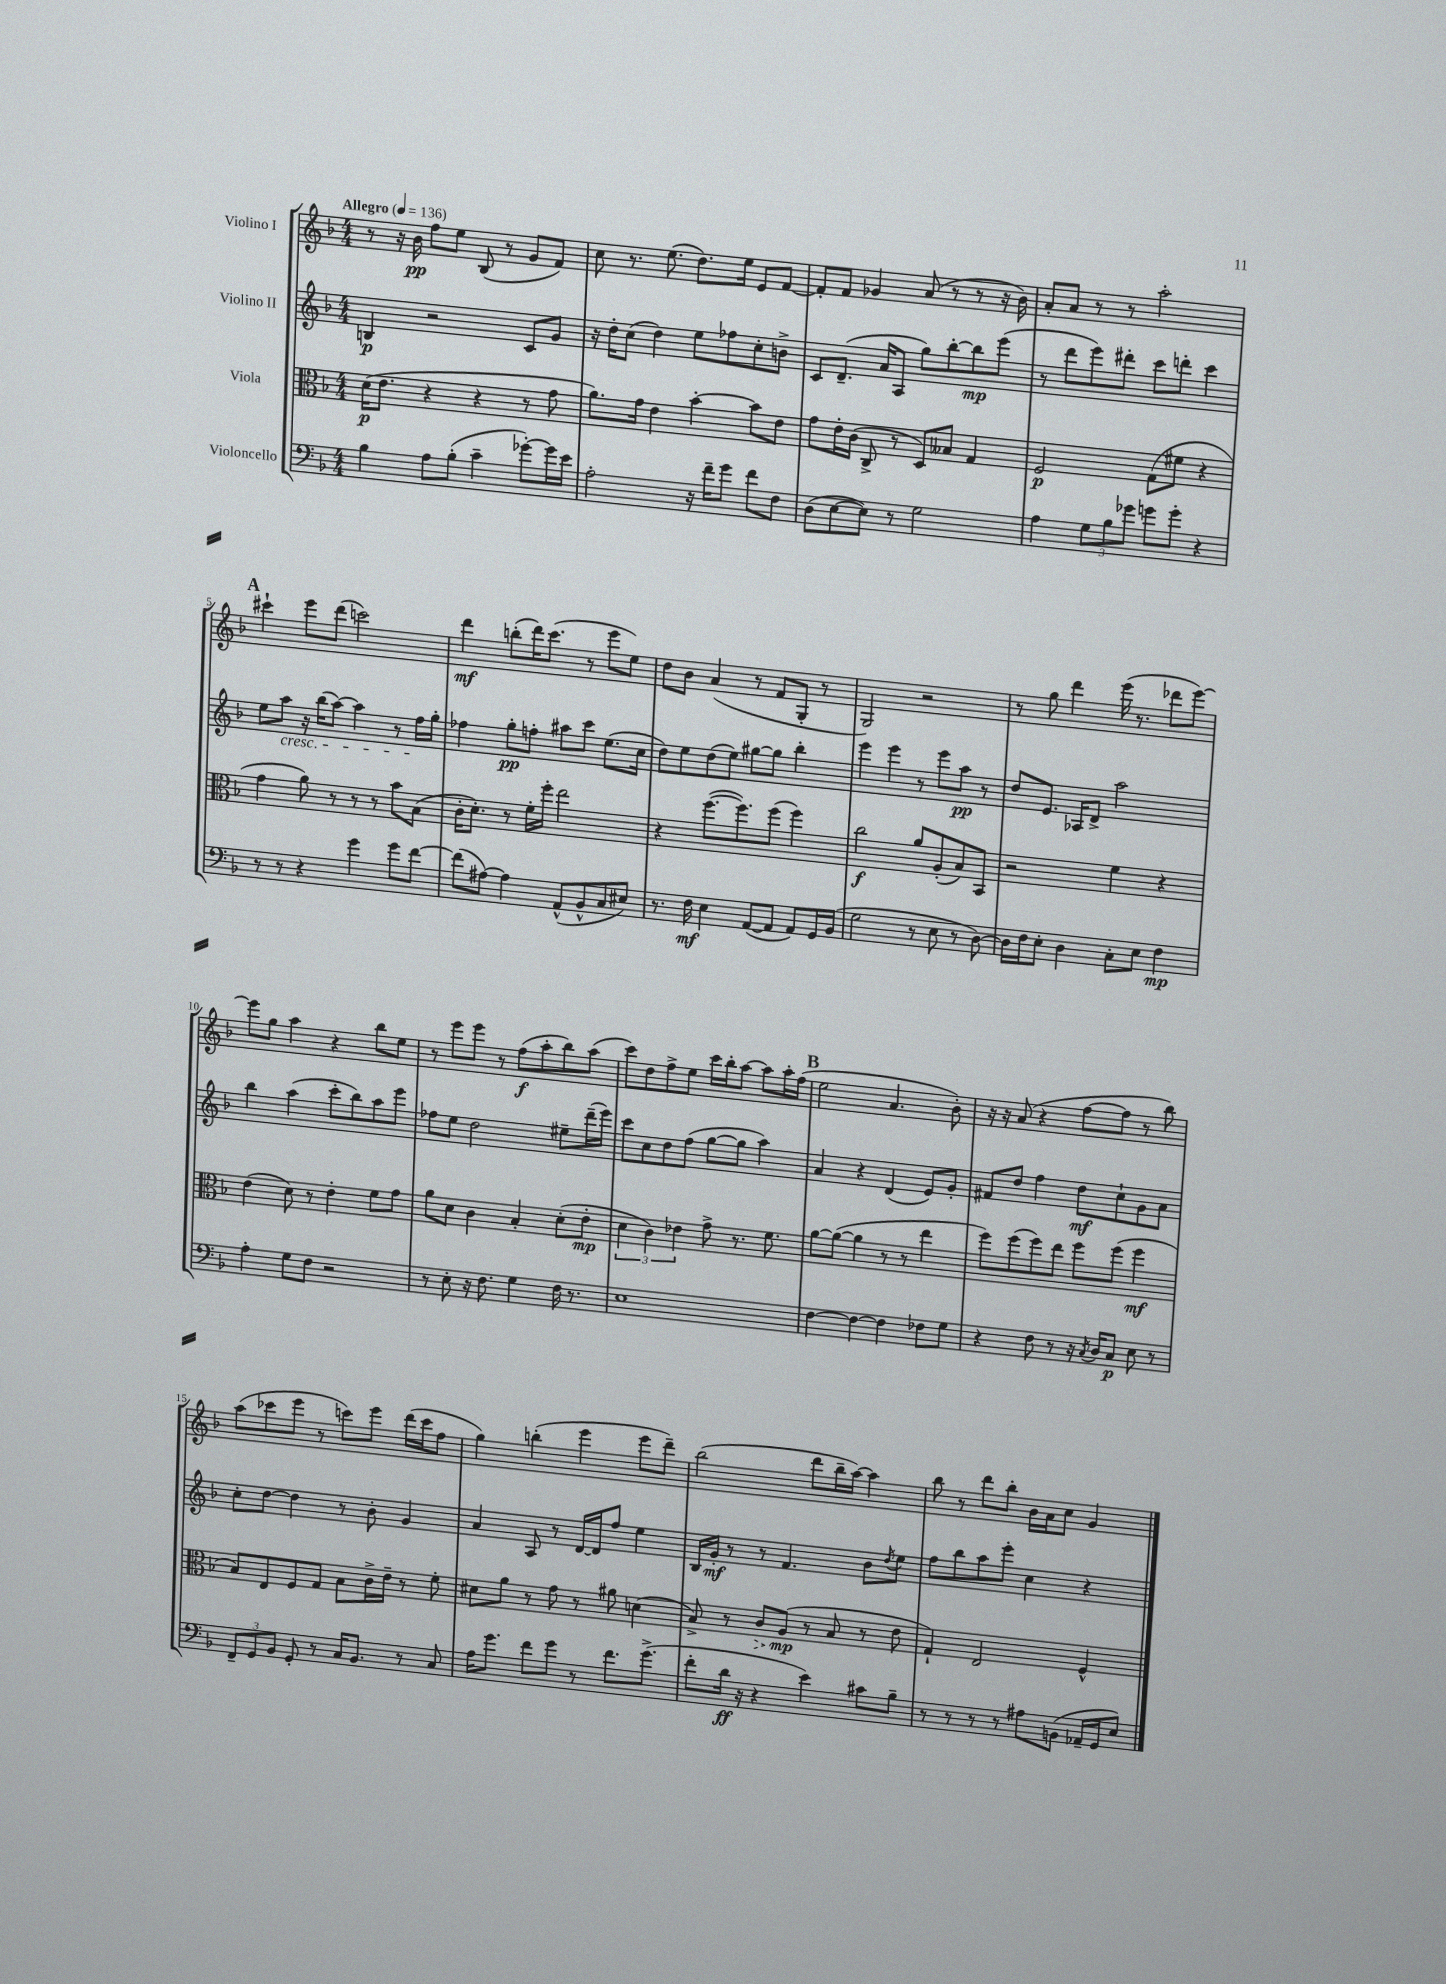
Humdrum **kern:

**kern	**kern	**kern	**kern
*staff4	*staff3	*staff2	*staff1
*clefF4	*clefC3	*clefG2	*clefG2
*k[b-]	*k[b-]	*k[b-]	*k[b-]
*M4/4	*M4/4	*M4/4	*M4/4
*MM136	*MM136	*MM136	*MM136
4B-	(16d	4B	8r
.	8.e	.	.
.	.	.	16r
.	.	.	16b-
8A	4r	2r	8ff
(8B-'	.	.	8ee
4c~	4r	.	(8B-
.	.	.	8r
[8g-')	8r	8c	8g
16g-]	8g	8g	8f)
16e	.	.	.
=	=	=	=
2A'	8.a)	16r	8cc
.	.	16dd'	.
.	.	(8cc	8.r
.	16g	.	.
.	4e	4dd)	.
.	.	.	(8.ee
16r	[4b-'	8ee	8.dd)
16f~	.	.	.
8g	.	8ff-	.
.	.	.	16ee
8f	8b-]	8cc'	8e
8F	8e	8b^	[8f
=	=	=	=
(8D	8g	8c	8f']
[8E	16e'	(8.d~	8f
.	(16c	.	.
8E])	8C^	.	4g-
.	.	16a	.
8r	8r	8A	.
2G	8D)	8gg)	(8a
.	8B--	[8bb-'	8r
.	4G	8bb-]	8r
.	.	(8eee	16r
.	.	.	16b-)
=	=	=	=
4A	2F	8r	8a'
.	.	8ddd	8a
12G	.	8eee)	8r
12B-	.	.	.
.	.	8ddd#'	8r
12g-	.	.	.
8g	(8G	8ccc	2aa'
8g'	8f#	8ddd'	.
4r	4r	4ccc	.
=	=	=	=
8r	4g	8ee	4ccc#`
8r	.	8aa	.
4r	8a)	16r	8eee
.	.	(16bb-	.
.	8r	[8aa)	(8ddd
4g	8r	4aa]	2ccc)
.	8r	.	.
8g	8b-	8r	.
[8f	(8B-	16ff	.
.	.	16gg'	.
=	=	=	=
(8f]	16c'	4ff-	4ddd
.	8.d')	.	.
[8A#)	.	.	.
4A#]	8r	8gg'	(8bb'
.	16f'	8ff'	16ddd)
.	16ff'	.	(8.ccc
(8AA^^	2ee	8aa#	.
8BB-^^	.	8ccc	8r
8C	.	(8.ee	8eee
8E#)	.	.	8ee)
.	.	16cc	.
=	=	=	=
8.r	4r	8dd)	8dd
.	.	8ee	8b-
16F	.	.	.
4E	([8.ff	(8dd	(4a
.	.	8ee)	.
.	8.ff])	.	.
([8AA	.	[8gg#	8r
8AA]	(8ff	8gg#]	8f
8AA)	4ff)	4bb-'	8G'
16GG	.	.	8r
(16BB-	.	.	.
=	=	=	=
2G	2cc	4eee	2G)
.	.	4eee	.
8r	8a	8r	2r
8E	(8A'	8eee	.
8r	8B-)	8aa	.
[8D)	8BB-	8r	.
=	=	=	=
16D]	2r	8dd	8r
16F	.	.	.
8E'	.	8.e	8gg
4D	.	.	4ddd
.	.	16A-	.
.	.	8d^	.
8C'	4f	2aa	(16eee
.	.	.	8.r
8E	.	.	.
4F	4r	.	8ddd-
.	.	.	[8eee)
=	=	=	=
4A'	(4e	4bb-	8eee]
.	.	.	8gg
8G	8d)	(4aa	4aa
8F	8r	.	.
2r	4e'	8ccc'	4r
.	.	8bb-)	.
.	8f	8aa	8bb-
.	8g	8eee	8ee
=	=	=	=
8r	8a	8ff-	8r
8E'	8d	8ee	8eee
16r	4c	2dd	8eee
8.F	.	.	.
.	.	.	8r
4G	4B-'	.	(8ff
.	.	.	8aa'
16F	(8d'	8ee#~	8bb-)
8.r	.	.	.
.	8e'	(16ddd~	(8aa
.	.	16eee)	.
=	=	=	=
1E	6d	8ccc	8ccc)
.	.	8cc	8dd
.	6c)	.	.
.	.	8dd	8ff^
.	6e-	.	.
.	.	(8ff	8ee
.	8g^	[8gg	16ccc
.	.	.	16bb-'
.	8.r	8gg]	[8aa
.	.	4aa)	8aa]
.	8.f	.	.
.	.	.	16aa'
.	.	.	(16ff
=	=	=	=
[4F	[8a	4a	2ee
.	(8a_	.	.
4F_	4a]	4r	.
4F]	8r	(4d	4.a
.	8r	.	.
8F-	4ee	8e)	.
8G	.	8g'	8b-')
=	=	=	=
4r	8ff)	8f#	16r
.	.	.	16r
.	(8ff	8dd	(8a
8F	8ff)	4ff	4r
8r	8ee	.	.
16r	8ff	8dd	[8ff
8qC	.	.	.
16D	.	.	.
8C	(8ff	8cc`	8ff]
8E	4ff	8g	8r
8r	.	8a	8bb-)
=	=	=	=
12FF~	8B-)	8cc'	(8aa
12GG	.	.	.
.	8E	[8dd	8ccc-
12BB-	.	.	.
8GG'	8F	4dd]	8eee
8r	8G	.	8r
16C	8B-	8r	8ccc)
8.BB-	.	.	.
.	16c^	8b-'	8eee
.	16e~	.	.
8r	8r	4g	(16ddd
.	.	.	16ccc
8C	8f'	.	8ff
=	=	=	=
16A	8d#	4a	4gg)
8.g	.	.	.
.	8a	.	.
8f	8r	8A	(4bb'
8g	8g	8r	.
8r	8r	[16d	4eee
.	.	16d]	.
8.f	8a#	8ff	.
.	(4d	4ee	8eee
(8.g^	.	.	.
.	.	.	8ddd~)
=	=	=	=
8f'	8B-^)	16B-	(2bb-
.	.	16g'	.
16d	8r	8r	.
16r	.	.	.
4r	8c	8r	.
.	(8A	4.f	.
4e)	8r	.	8ddd
.	8B-	.	16bb-~
.	.	.	[16aa)
8c#	8r	8b-	4aa]
.	.	8qdd	.
8B-~	8e	8ee	.
=	=	=	=
8r	4G`)	8ff	8bb-
8r	.	8bb-	8r
8r	2E	8aa	8ddd
8r	.	8eee'	8bb-'
8A#	.	4cc	16b-
.	.	.	16a
(8BB	.	.	8cc
16AA-~	4F^^	4r	4g
16GG	.	.	.
8E)	.	.	.
==	==	==	==
*-	*-	*-	*-
